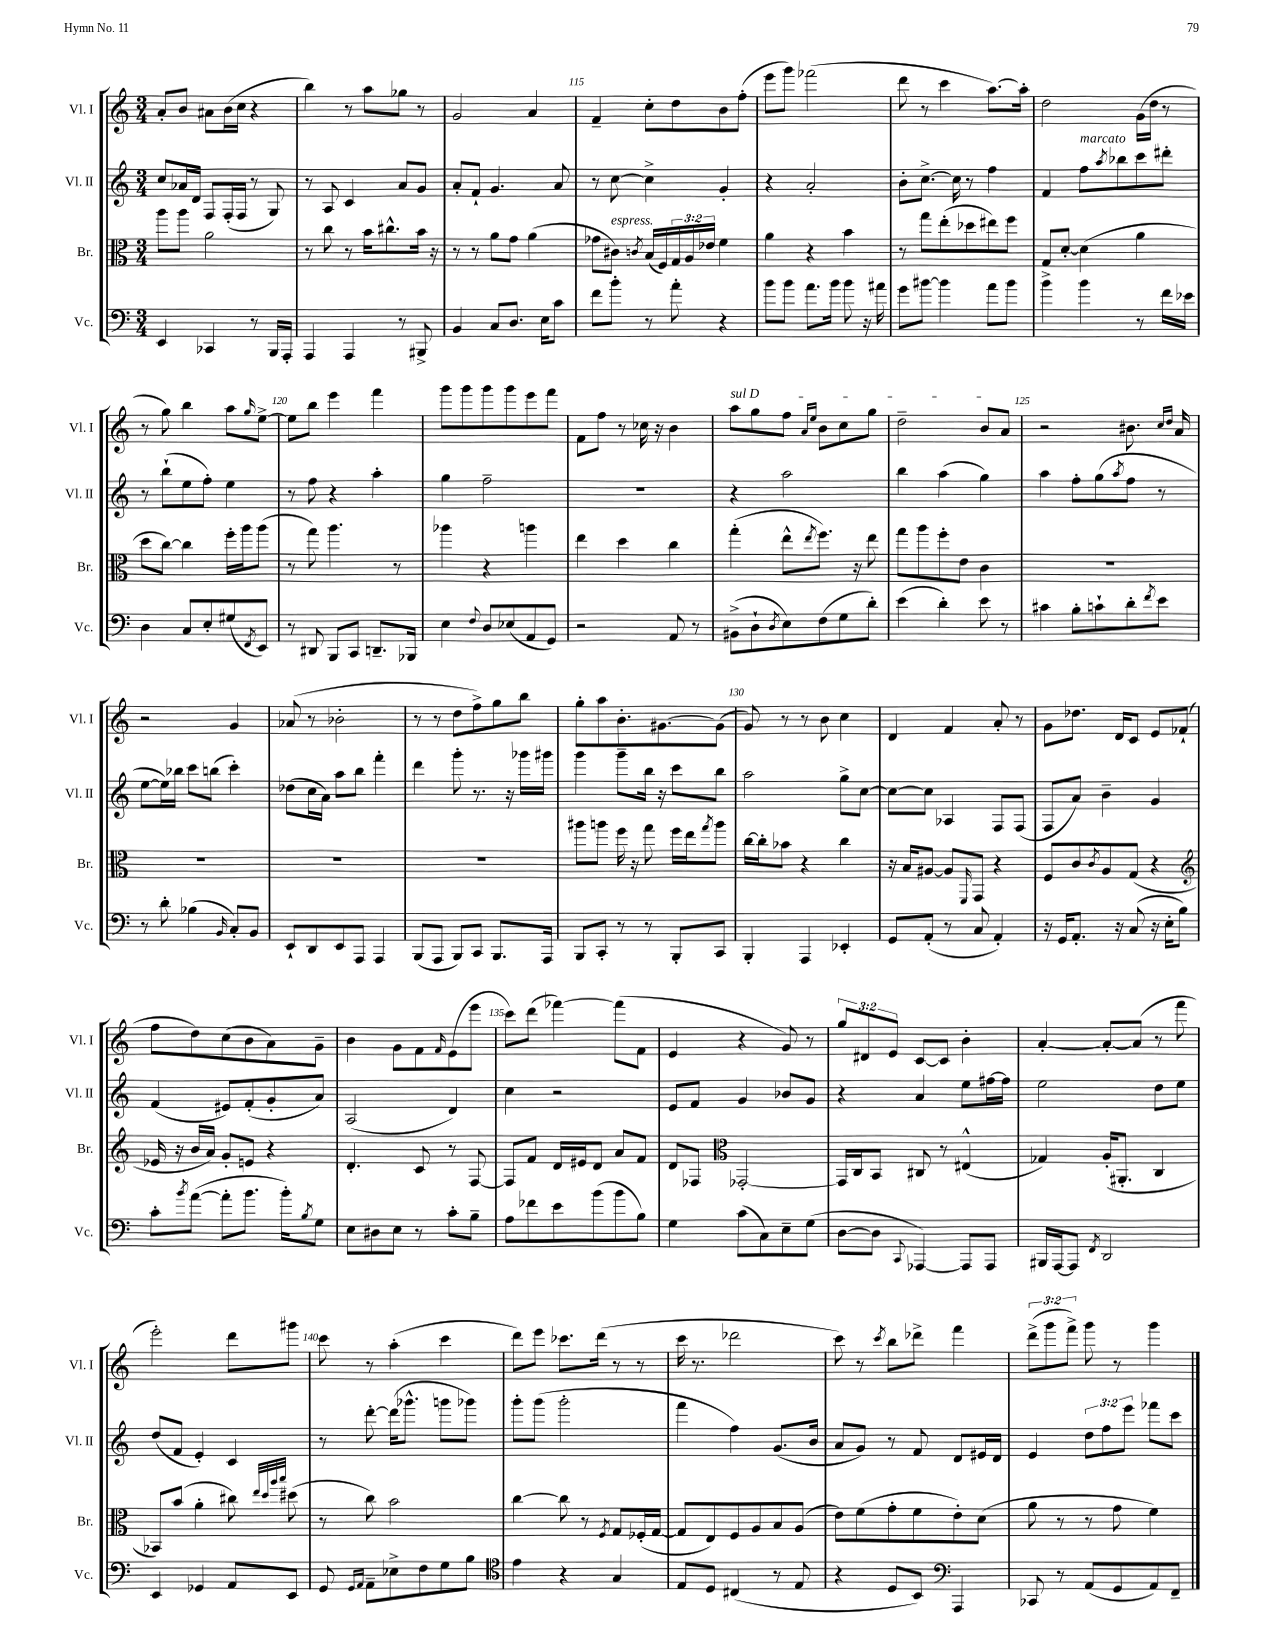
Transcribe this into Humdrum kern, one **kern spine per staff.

**kern	**kern	**kern	**kern
*staff4	*staff3	*staff2	*staff1
*clefF4	*clefC3	*clefG2	*clefG2
*k[]	*k[]	*k[]	*k[]
*M3/4	*M3/4	*M3/4	*M3/4
4EE/	8aa\L	8cc/L	8a'/L
.	8aa\J	16a-/L	8b/J
.	.	16d/JJ	.
4CC-/	2a\	8F/L	8a#\L
.	.	(16F'/L	(16b\L
.	.	16F/JJ	16cc\JJ
8r	.	8r	4r
16BBB/LL	.	8G/)	.
16AAA'/JJ	.	.	.
=	=	=	=
4AAA/	8r	8r	4bb\)
.	8cc\	8A/	.
4AAA/	8r	4c/	8r
.	16b\LK	.	8aa\L
.	8.cc#^^\	.	.
8r	.	8a/L	8gg-\J
8BBB#^/	16b\Jk	8g/J	8r
.	16r	.	.
=	=	=	=
4BB/	8r	8a'/L	2g/
.	8r	8f`/J	.
8C/L	8a\L	4.g/	.
8.D/J	8g\J	.	.
.	(4a\	.	4a/
16E\LK	.	.	.
8c\J	.	8a/	.
=	=	=	=
8f\L	8g-\L	8r	4f~/
8b'\J	8c#\J)	[8cc\	.
.	8qc/	.	.
8r	(16B/LL	4cc^\]	8cc'\L
.	16F/)	.	.
8a'\	24G/	.	8dd\
.	24A/	.	.
.	24e-/JJ	.	.
4r	4f\	4g'/	8b\
.	.	.	(8ff'\J
=	=	=	=
8b\L	4a\	4r	8eee\L
8b\J	.	.	8ggg\J)
8.a\L	4r	2a'/	(2fff-\
16b\Jk	.	.	.
8b\	4b\	.	.
16r	.	.	.
16a#\	.	.	.
=	=	=	=
8g\L	8r	8b'\L	8ddd\
[8b#\J	8gg\L	[8.cc^\J	8r
4b#\]	(8ee'\	.	4ccc\
.	.	16cc\]	.
.	8dd-\	8r	.
8a\L	8ee#\)	4ff\	[8.aa\L)
8b#\J	8ff\J	.	.
.	.	.	16aa'\]Jk
=	=	=	=
4b^\	8G/L	4f/	2dd\
.	[8d'/J	.	.
4b\	(4d\]	8ff\L	.
.	.	8qaa/	.
.	.	8bb-\	.
8r	4a\	8ccc\	(16g\LL
.	.	.	16dd\JJ
16f\LL	.	8ddd#'\J	8r
16e-\JJ	.	.	.
=	=	=	=
4D\	8dd\L	8r	8r
.	[8cc\J)	(8bb`\L	8gg\)
8C/L	4cc\]	8ee\	4bb\
8E'/	.	8ff'\J)	.
(8G#/	16ff'\LL	4ee\	8aa\L
.	16aa\J	.	.
8qFF/	.	.	16qqgg/
8EE/J)	(8aa\J	.	[8ee^\J
=	=	=	=
8r	8r	8r	8ee\]L
8DD#/	8gg\)	8ff\	8bb\J
8BBB/L	4.aa\	4r	4eee\
8CC/J	.	.	.
8.DD~/L	.	4aa'\	4fff\
.	8r	.	.
16BBB-/Jk	.	.	.
=	=	=	=
4E\	4aa-\	4gg\	8ggg\L
.	.	.	8ggg\
8qqF/	.	.	.
8D/L	4r	2ff~\	8ggg\
(8E-/	.	.	8ggg\
8AA/	4aa\	.	8eee\
8GG/J)	.	.	8fff\J
=	=	=	=
2r	4ee\	2.r	8f\L
.	.	.	8ff\J
.	4dd\	.	8r
.	.	.	16cc-\
.	.	.	16r
8AA/	4cc\	.	4b\
8r	.	.	.
=	=	=	=
(8BB#^\L	(4gg'\	4r	8aa\L
8D`\	.	.	8gg\
8qD/	.	.	.
8E\)	8ee^^\L	2aa\	8ff\J
.	.	.	16qqa/LL
.	8qee/	.	16qqee/JJ
(8F\	8.ff\J)	.	8b\L
8G\	.	.	8cc\
.	16r	.	.
8d'\J)	8ee\	.	8gg\J
=	=	=	=
(4e\	8gg\L	4bb\	2dd~\
.	8aa\	.	.
4d'\)	8ff'\	(4aa\	.
.	8e\J	.	.
8e\	4c\	4gg\)	8b/L
8r	.	.	8a/J
=	=	=	=
4c#\	2.r	4aa\	2r
8B'\L	.	8ff'\L	.
8c`\	.	(8gg\	.
.	.	8qaa/	.
8d'\	.	8ff\J	8.b#\
8qf/	.	.	.
8e\J	.	8r	.
.	.	.	16qqcc/LL
.	.	.	16qqdd/JJ
.	.	.	16a/
=	=	=	=
8r	2.r	[8ee\L	2r
8d'\	.	16ee\]L)	.
.	.	16bb-\JJ	.
(4B-\	.	8ccc\L	.
.	.	(8bb\J	.
16qqBB/	.	.	.
8C'/L)	.	4ccc'\)	4g/
8BB/J	.	.	.
=	=	=	=
8EE`/L	2.r	(8dd-\L	(8a-/
8DD/	.	16cc\L	8r
.	.	16a\JJ)	.
8EE/	.	8aa\L	2b-'\
8AAA/J	.	8bb\J	.
4AAA/	.	4fff'\	.
=	=	=	=
(8BBB/L	2.r	4ddd\	8r
8AAA/J	.	.	8r
8BBB/L)	.	8ggg'\	8dd\L
8CC/J	.	8.r	8ff^\)
8.BBB/L	.	.	8gg\
.	.	16r	.
.	.	16ggg-\LL	8bb\J
16AAA/Jk	.	16ggg#\JJ	.
=	=	=	=
8BBB/L	8aa#\L	4ggg\	8gg'\L
8CC'/J	8aa\J	.	8aa\
8r	16ff\	8ggg~\L	8.b'\
.	16r	.	.
8r	8gg\	16bb\Jk	.
.	.	16r	[8.g#\
8BBB'/L	16ff\LL	8ccc\L	.
.	16ee\J	.	.
.	8qgg/	.	.
8CC/J	8aa\J	8bb\J	(8g#\]J
=	=	=	=
4BBB'/	[16cc\LL	2aa\	8g/)
.	16cc'\]J	.	.
.	8b-\J	.	8r
4AAA/	4r	.	8r
.	.	.	8b\
4EE-'/	4cc\	8gg^\L	4cc\
.	.	[8cc\J	.
=	=	=	=
8GG/L	16r	8cc\_L	4d/
.	16B/LK	.	.
(8AA'/J	[8A#/J	8cc\]J	.
8r	8A#/]L	4A-/	4f/
.	16qqFF/	.	.
8C/	8GG/J	.	.
4AA'/)	4r	8F/L	8a'/
.	.	(8F/J	8r
=	=	=	=
16r	8F/L	8F/L	8g\L
16GG/LK	.	.	.
8.AA'/J	8c/	8a/J)	8.dd-\J
.	8qc/	.	.
.	8A/	4b~\	.
16r	.	.	16d/LK
(8C/	(8G/J	.	8c/J
16r	4r	4g/	8e/L
16E'\LK	.	.	.
8B\J)	.	.	(8f-`/J
=	=	=	=
*	*clefG2	*	*
8c'\L	16e-/	(4f/	8ff\L
.	16r	.	.
8qb/	.	.	.
([8a\J	16b/LL	.	8dd\)
.	16a/JJ)	.	.
8a'\]L	8g'/L	8e#/L)	(8cc\
8.b\J	8e/J	(8f'/	8b\
.	4r	8g'/	8a\)
16b'\LK)	.	.	.
8qB/	.	.	.
8G\J	.	8a/J)	8g~\J
=	=	=	=
8E\L	4.d'/	(2A/	4b\
8D#\	.	.	.
8E\J	.	.	8g\L
8r	8c/	.	8f\
.	.	.	16qqf/
8c'\L	8r	4d/)	(8e\
8B~\J	[8F/	.	8eee\J
=	=	=	=
8A\L	8F/]L	4cc\	8ccc\L)
8f-\	8f/J	.	(8ddd\J
8e\	16d/LL	2r	[4fff-\)
.	16e#/J	.	.
(8b\	8d/J	.	.
8b\	8a/L	.	(8fff-\]L
8B\J)	8f/J	.	8f\J
=	=	=	=
4G\	8d/L	8e/L	4e/
.	8F-/J	8f/J	.
*	*clefC3	*	*
(8c\L	[2GG-'/	4g/	4r
8C\)	.	.	.
8E~\	.	8b-/L	8g/)
(8G\J	.	8g/J	8r
=	=	=	=
[8D\L	16GG-/]LL	4r	12gg/L
.	16C/J	.	.
.	.	.	12d#/
8D\]J	8BB/J	.	.
.	.	.	12e/J
8qqCC/	.	.	.
[4AAA-/)	8C#/	4a/	[8c/L
.	8r	.	8c/]J
8AAA-/]L	(4E#^^/	8ee\L	4b'\
8AAA-/J	.	[16ff#\L	.
.	.	16ff#\]JJ	.
=	=	=	=
16BBB#/LL	4G-/)	2ee\	[4a'/
[16AAA/J	.	.	.
8AAA/]J	.	.	.
8qFF/	.	.	.
2DD/	(16A'/LK	.	8a'/_L
.	8.AA#'/J	.	.
.	.	.	(8a/]J
.	4C/	8dd\L	8r
.	.	8ee\J	8fff\
=	=	=	=
4EE/	8BB-/L)	(8dd/L	2eee'\)
.	(8b/J	8f/J	.
4GG-/	4a'\	4e'/)	.
8AA/L	8cc#\)	4c/	8ddd\L
.	32qqee/LLL	.	.
.	32qqdd/	.	.
.	32qqaa/	.	.
.	32qqbb/JJJ	.	.
8EE/J	(8dd#\	.	8ggg#\J
=	=	=	=
8GG/	8r	8r	8ccc\
16qqGG/LL	.	.	.
16qqAA/JJ	.	.	.
8AA~\L	8cc\)	[8ddd'\	8r
8E-^\	2b\	(16ddd\]LK	(4aa'\
.	.	8.ggg-^^\J	.
8F\	.	.	.
8G\	.	8ggg\L	4ccc\
8B\J	.	8ggg-\J)	.
=	=	=	=
*clefC4	*	*	*
4e\	[4cc\	8ggg'\L	8ddd\L)
.	.	(8ggg\J	8eee\J
4r	8cc\]	2ggg'\	8.ccc-\L
.	8r	.	.
.	.	.	(16ddd\Jk
.	8qF/	.	.
4G/	8G/L	.	8r
.	(16F-'/L	.	8r
.	[16G/JJ	.	.
=	=	=	=
8E/L	8G/]L	4fff\	16ccc\
.	.	.	8.r
8D/J	8E/)	.	.
(4C#/	8F/	4ff\)	2ddd-\
.	8A/	.	.
8r	8B/	(8.g/L	.
8E/	(8A/J	.	.
.	.	16b/Jk	.
=	=	=	=
4r	8e\L)	8a/L	8ccc\)
.	(8f\	8g/J)	8r
.	.	.	8qccc/
8D/L	8g'\	8r	8bb\L
8BB/J)	8f\	8f/	8ddd-^\J
*clefF4	*	*	*
4AAA/	8e'\)	8d/L	4fff\
.	(8d\J	16e#/L	.
.	.	16d/JJ	.
=	=	=	=
8CC-/	8a\	4e/	(12ddd^\L
.	.	.	12ggg\
8r	8r	.	.
.	.	.	12fff^\J)
(8AA/L	8r	12dd\L	8ggg\
.	.	12ff\	.
8GG/	8g\	.	8r
.	.	12eee\J	.
8AA/)	4f\)	8fff-\L	4ggg\
8FF~/J	.	8ccc\J	.
==	==	==	==
*-	*-	*-	*-
